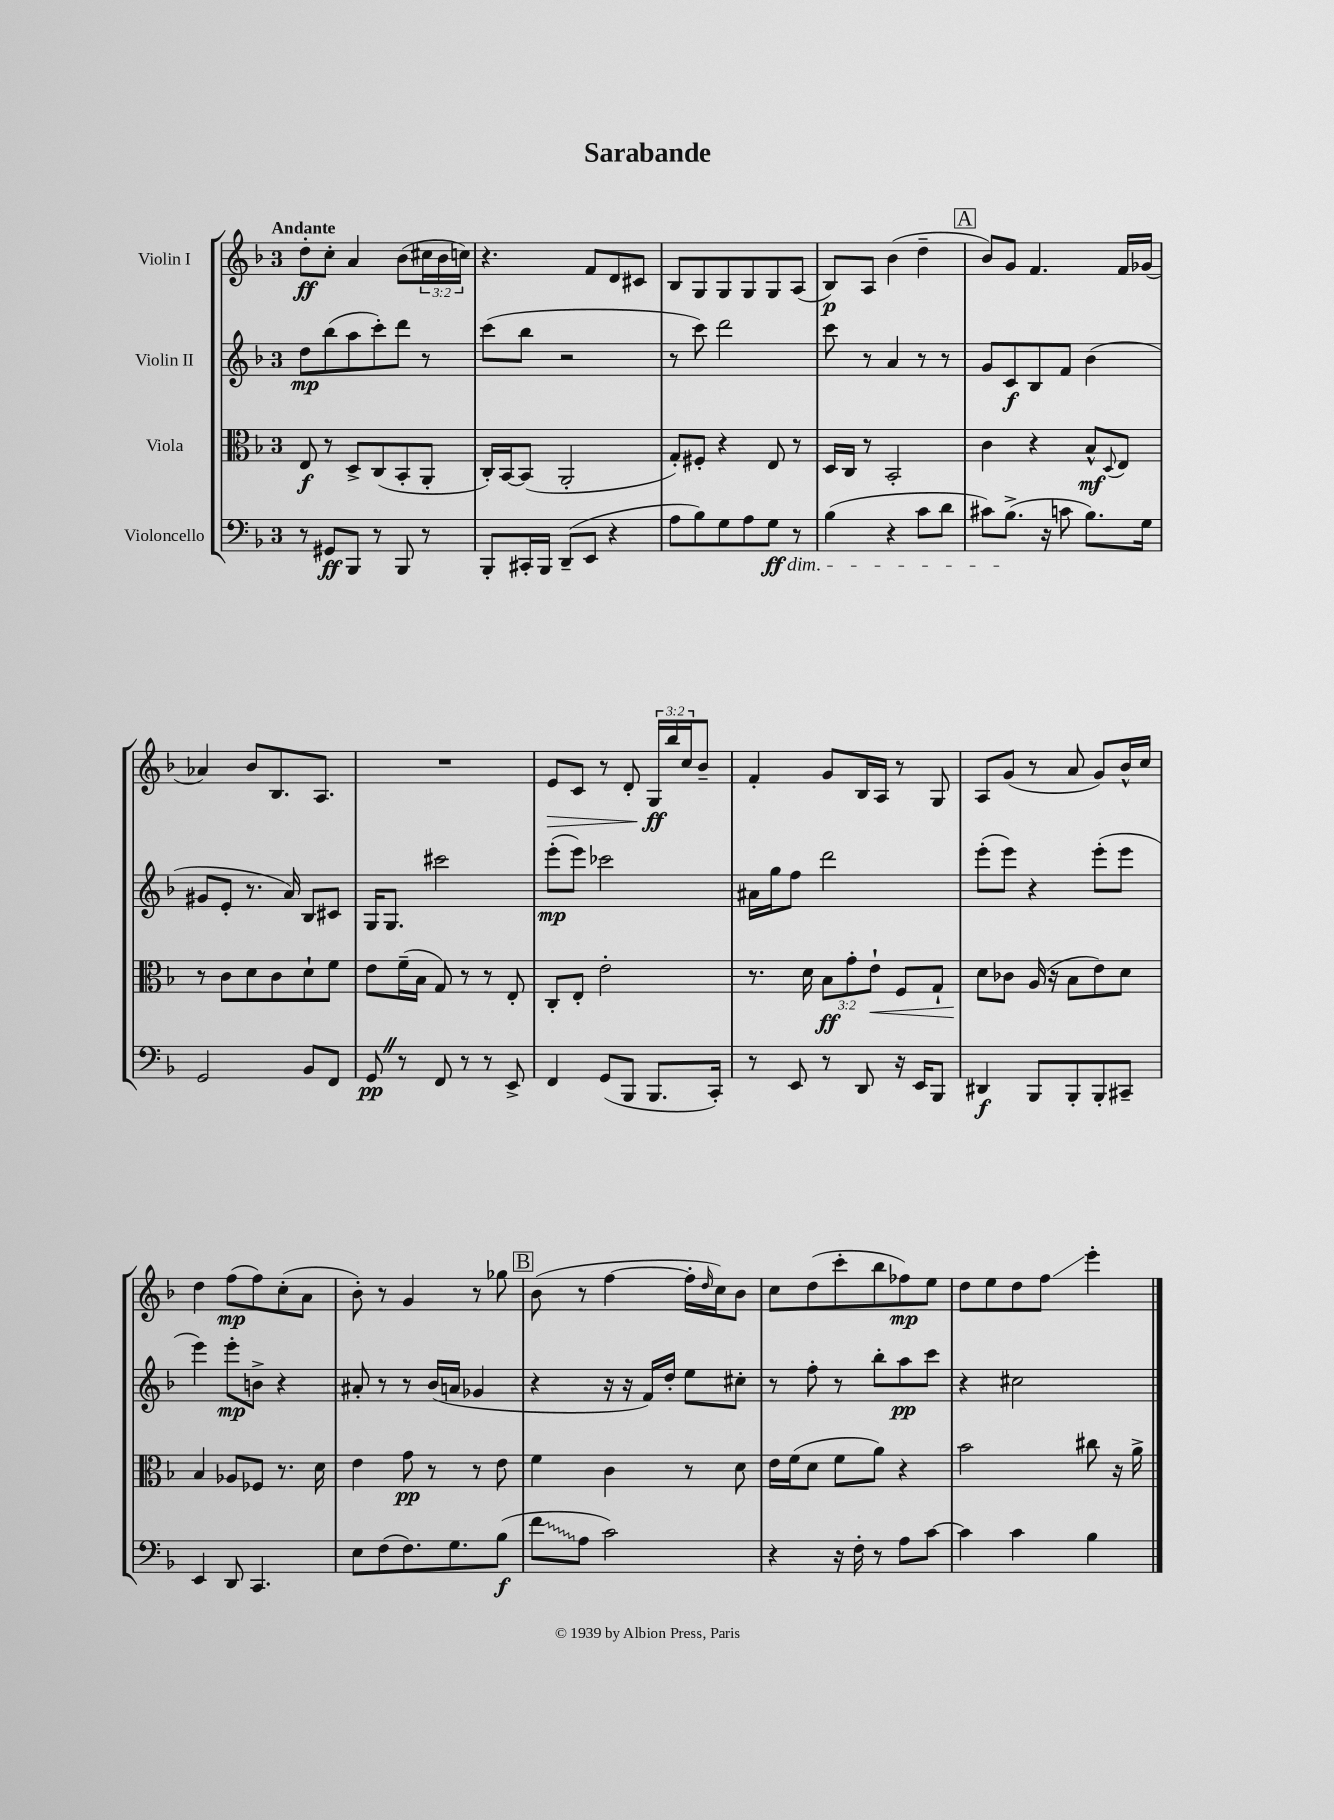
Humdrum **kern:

**kern	**kern	**kern	**kern
*staff4	*staff3	*staff2	*staff1
*clefF4	*clefC3	*clefG2	*clefG2
*k[b-]	*k[b-]	*k[b-]	*k[b-]
*M3/4	*M3/4	*M3/4	*M3/4
8r	8E	8dd	8dd'
8GG#	8r	(8bb-	8cc'
8BBB-	8D^	8aa	4a
8r	(8C	8ccc')	.
8BBB-	8BB-'	8ddd	(8b-
8r	8AA'	8r	24cc#
.	.	.	24b-
.	.	.	24cc)
=	=	=	=
8BBB-'	16C')	(8ccc	4.r
.	[16BB-	.	.
16CC#'	(8BB-]	8bb-	.
16BBB-	.	.	.
(8DD~	2AA'	2r	.
8EE	.	.	8f
4r	.	.	8d
.	.	.	8c#
=	=	=	=
8A	8G')	8r	8B-
8B-)	8F#'	8ccc)	8G
8G	4r	2ddd	8G
8A	.	.	8G
8G	8E	.	8G
8r	8r	.	(8A
=	=	=	=
(4B-	16D	8ccc	8B-)
.	16C	.	.
.	8r	8r	8A
4r	2BB-'	4a	(4b-
8c	.	8r	4dd~
8d	.	8r	.
=	=	=	=
8c#)	4c	8g	8b-)
(8.B-^	.	8c	8g
.	4r	8B-	4.f
16r	.	.	.
8c	.	8f	.
8.B-)	8B-^^	(4b-	.
.	8qqD	.	.
.	8E	.	16f
16G	.	.	(16g-
=	=	=	=
2GG	8r	8g#	4a-)
.	8c	8e'	.
.	8d	8.r	8b-
.	8c	.	8.B-
.	.	16a)	.
8BB-	8d`	8B-	.
.	.	.	8.A
8FF	8f	8c#	.
=	=	=	=
8GG	8e	16G	2.r
.	.	8.G	.
8r	(16f~	.	.
.	16B-	.	.
8FF	8G)	2ccc#	.
8r	8r	.	.
8r	8r	.	.
8EE^	8E'	.	.
=	=	=	=
4FF	8C'	(8eee'	8e
.	8E'	8eee)	8c
(8GG	2e'	2ccc-	8r
8BBB-	.	.	8d'
8.BBB-	.	.	24G
.	.	.	24bb-
.	.	.	24cc
.	.	.	8b-~
16CC')	.	.	.
=	=	=	=
8r	8.r	16a#	4f'
.	.	16gg	.
8EE	.	8ff	.
.	16d	.	.
8r	12B-	2ddd	8g
.	12g'	.	.
8DD	.	.	16B-
.	12e`	.	.
.	.	.	16A
16r	8F	.	8r
16EE	.	.	.
8BBB-	8G`	.	8G
=	=	=	=
4DD#	8d	(8eee'	8A
.	8c-	8eee)	(8g
8BBB-	(16A	4r	8r
.	16r	.	.
8BBB-'	8B-	.	8a
8BBB-'	8e)	(8eee'	8g)
8CC#~	8d	8eee	16b-^^
.	.	.	16cc
=	=	=	=
4EE	4B-	4eee)	4dd
8DD	8A-	8eee'	(8ff
4.CC	8F-	8b^	8ff)
.	8.r	4r	(8cc'
.	.	.	8a
.	16d	.	.
=	=	=	=
8E	4e	8a#'	8b-')
(8F	.	8r	8r
8.F)	8g	8r	4g
.	8r	(16b-	.
8.G	.	16a	.
.	8r	4g-	8r
(8B-	8e	.	8gg-
=	=	=	=
8f	4f	4r	(8b-
8A	.	.	8r
2c)	4c	16r	[4ff
.	.	16r	.
.	.	16f)	.
.	.	16dd'	.
.	8r	8ee	16ff']
.	.	.	16qqdd
.	.	.	16cc)
.	8d	8cc#'	8b-
=	=	=	=
4r	16e	8r	8cc
.	(16f	.	.
.	8d	8ff'	(8dd
16r	8f	8r	8ccc'
16F'	.	.	.
8r	8a)	8bb-'	8bb-
8A	4r	8aa	8ff-)
[8c	.	8ccc	8ee
=	=	=	=
4c]	2b-	4r	8dd
.	.	.	8ee
4c	.	2cc#	8dd
.	.	.	8ff
4B-	8cc#	.	4eee'
.	16r	.	.
.	16a^	.	.
==	==	==	==
*-	*-	*-	*-
